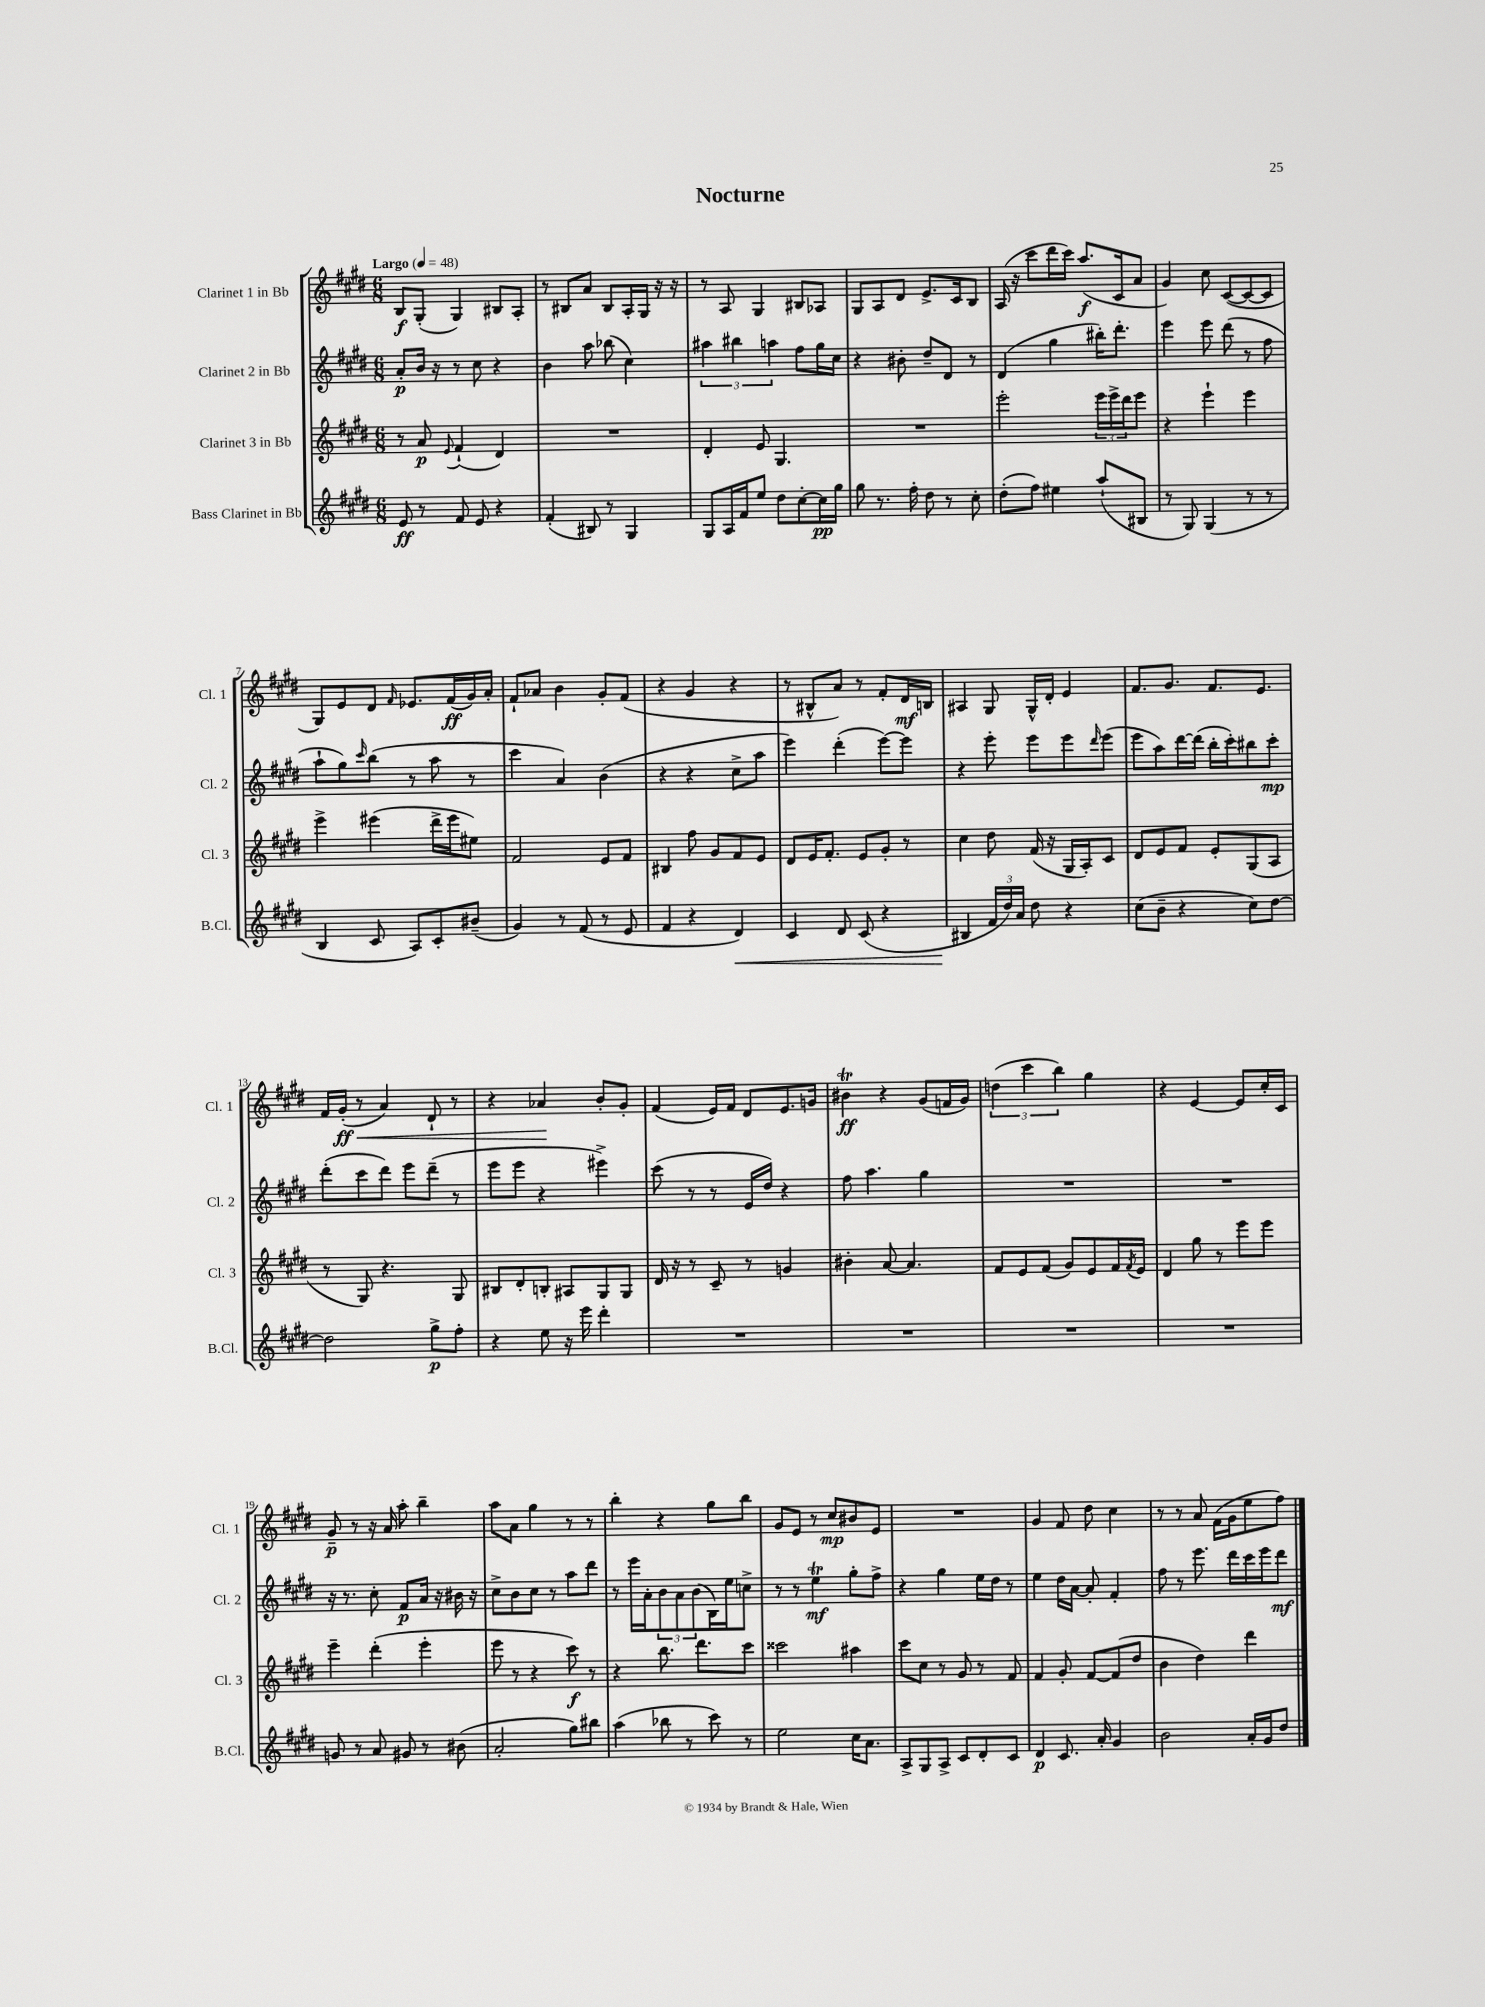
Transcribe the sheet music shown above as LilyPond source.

\header { title = "Nocturne" }
<<
\new StaffGroup <<
\new Staff = "s0" \with { instrumentName = "Clarinet 1 in Bb" shortInstrumentName = "Cl. 1" } {
    \clef treble \key e \major \numericTimeSignature \time 6/8 \tempo "Largo" 4 = 48
    b8\f gis8-.( gis4) bis8 a8-. |
    r8 bis8 a'8 bis8 a16-. gis16 r16 r16 |
    r8 a8 gis4 bis8 aes8 |
    gis8 a8 dis'8 e'8.-> cis'16 b8 |
    a16( r16 cis'''8 dis'''16 cis'''16) a''8.\f( cis'16 a'8 |
    gis'4) cis''8 cis'8~( cis'8~ cis'8 |
    gis8) e'8 dis'8 \grace { fis'16 } ees'8. fis'16\ff( gis'16) a'16-. |
    fis'8-! aes'8 b'4 gis'8-. fis'8( |
    r4 gis'4 r4 |
    r8 bis8-^ a'8) r8 fis'8-. dis'16\mf b16 |
    ais4 gis8 gis16-^ dis'16-. e'4 |
    fis'8. gis'8. fis'8. e'8. |
    fis'16 gis'16-.\ff\<( r8 a'4) dis'8-! r8 |
    r4 aes'4\! b'8-. gis'8-. |
    fis'4( e'16) fis'16 dis'8 e'8. g'16 |
    bis'4\trill\ff r4 gis'8( f'16 gis'16) |
    \tuplet 3/2 { d''4( cis'''4 b''4) } gis''4 |
    r4 e'4~ e'8 cis''16-. cis'16 |
    gis'8--\p r8 r16 a'16 a''8-. b''4-- |
    a''8 a'8 gis''4 r8 r8 |
    b''4-. r4 gis''8 b''8 |
    gis'8 e'8 r8 cis''8\mp bis'8 e'8 |
    R2. |
    gis'4 fis'8 dis''8 cis''4 |
    r8 r8 a'8 fis'16( gis'16 e''8 fis''8) \bar "|." |
}
\new Staff = "s1" \with { instrumentName = "Clarinet 2 in Bb" shortInstrumentName = "Cl. 2" } {
    \clef treble \key e \major \numericTimeSignature \time 6/8
    a'8-.\p b'16 r16 r8 cis''8 r4 |
    b'4 a''8 bes''8( cis''4) |
    \tuplet 3/2 { ais''4 bis''4 a''4 } fis''8 gis''16 cis''16 |
    r4 bis'8-. dis''8-- dis'8 r8 |
    dis'4( gis''4 bis''16-.) dis'''8.-. |
    e'''4 e'''8 dis'''8( r8 fis''8 |
    a''8-! gis''8) \grace { cis'''16 } b''8( r8 a''8 r8 |
    cis'''4 a'4) b'4( |
    r4 r4 cis''8-> a''8 |
    e'''4) dis'''4-.( e'''8~) e'''8 |
    r4 e'''8-. e'''8 e'''8 \grace { dis'''16 } e'''8( |
    e'''8 a''8) dis'''16~ dis'''16( b''16-. cis'''16-.) bis''8 cis'''8-.\mp |
    dis'''8-.( cis'''8 dis'''8) e'''8 dis'''8--( r8 |
    e'''8 e'''8 r4 eis'''4->) |
    cis'''8( r8 r8 e'16 dis''16) r4 |
    fis''8 a''4. gis''4 |
    R2. |
    R2. |
    r16 r8. cis''8-. fis'8\p a'16 r16 bis'16 r16 |
    cis''8-> b'8 cis''8 r8 a''8 dis'''8 |
    r8 e'''16 a'16-. \tuplet 3/2 { b'8 a'8 b'8( } b16) e''16 c''8-> |
    r8 r8 e''4\trill\mf gis''8-. fis''8-> |
    r4 gis''4 e''16 dis''16 r8 |
    e''4 dis''16 a'16~ a'8-. fis'4-. |
    fis''8 r8 e'''8. dis'''16 cis'''16 e'''16 dis'''8\mf \bar "|." |
}
\new Staff = "s2" \with { instrumentName = "Clarinet 3 in Bb" shortInstrumentName = "Cl. 3" } {
    \clef treble \key e \major \numericTimeSignature \time 6/8
    r8 a'8\p \appoggiatura { e'8 } fis'4-!( dis'4) |
    R2. |
    dis'4-. e'8 gis4. |
    R2. |
    e'''2-. \tuplet 3/2 { e'''16 e'''16-> dis'''16 } e'''8 |
    r4 e'''4-! e'''4 |
    e'''4-> eis'''4( dis'''16-> eis'''16 eis''8) |
    fis'2 e'8 fis'8 |
    bis4 fis''8 gis'8 fis'8 e'8 |
    dis'8 e'16 fis'8.-. e'8 gis'8-. r8 |
    cis''4 dis''8 fis'16( r16 gis16 a16-.) cis'8 |
    dis'8 e'8 fis'8 e'8-. gis8( a8 |
    r8 gis8) r4. gis8 |
    bis8 dis'8-. b8-. ais8 gis8 gis8 |
    dis'16 r16 r8 cis'8-- r8 g'4 |
    bis'4-. a'8~ a'4. |
    fis'8 e'8 fis'8( gis'8) e'8 fis'16 \acciaccatura { fis'8 } e'16 |
    dis'4 gis''8 r8 e'''8 e'''8 |
    e'''4-- dis'''4-.( e'''4-. |
    e'''8 r8 r4 cis'''8\f) r8 |
    r4 b''8. dis'''8. cis'''8 |
    cisis'''2 ais''4 |
    cis'''8 cis''8 r8 gis'8 r8 fis'8 |
    fis'4 gis'8-. fis'8~ fis'8( dis''8 |
    b'4 dis''4) dis'''4 \bar "|." |
}
\new Staff = "s3" \with { instrumentName = "Bass Clarinet in Bb" shortInstrumentName = "B.Cl." } {
    \clef treble \key e \major \numericTimeSignature \time 6/8
    e'8\ff r8 fis'8 e'8 r4 |
    fis'4-.( bis8) r8 gis4 |
    gis8 a16 fis'16 e''8 dis''8 cis''8~-. cis''16\pp gis''16 |
    gis''8 r8. fis''16-. dis''8 r8 cis''8-. |
    dis''8-.( fis''8) eis''4 a''8-!( bis8 |
    r8 gis8) gis4( r8 r8 |
    b4 cis'8 a8) cis'8-. bis'8--( |
    gis'4) r8 fis'8( r8 e'8 |
    fis'4 r4 dis'4\<) |
    cis'4 dis'8 cis'8( r4 |
    bis4\! \tuplet 3/2 { fis'16 dis''16) a'16 } dis''8 r4 |
    cis''8( b'8-- r4 cis''8) dis''8~ |
    dis''2 gis''8->\p fis''8-. |
    r4 e''8 r16 e'''16 dis'''4-. |
    R2. |
    R2. |
    R2. |
    R2. |
    g'8 r8 a'8 gis'8 r8 bis'8( |
    a'2-. gis''8) bis''8 |
    a''4( bes''8 r8 cis'''8) r8 |
    e''2 cis''16 a'8. |
    a8-> gis8 a8-> cis'8 dis'8-. cis'8 |
    dis'4\p cis'8. a'16-. gis'4 |
    b'2 a'16-. gis'16 dis''8 \bar "|." |
}
>>
>>
